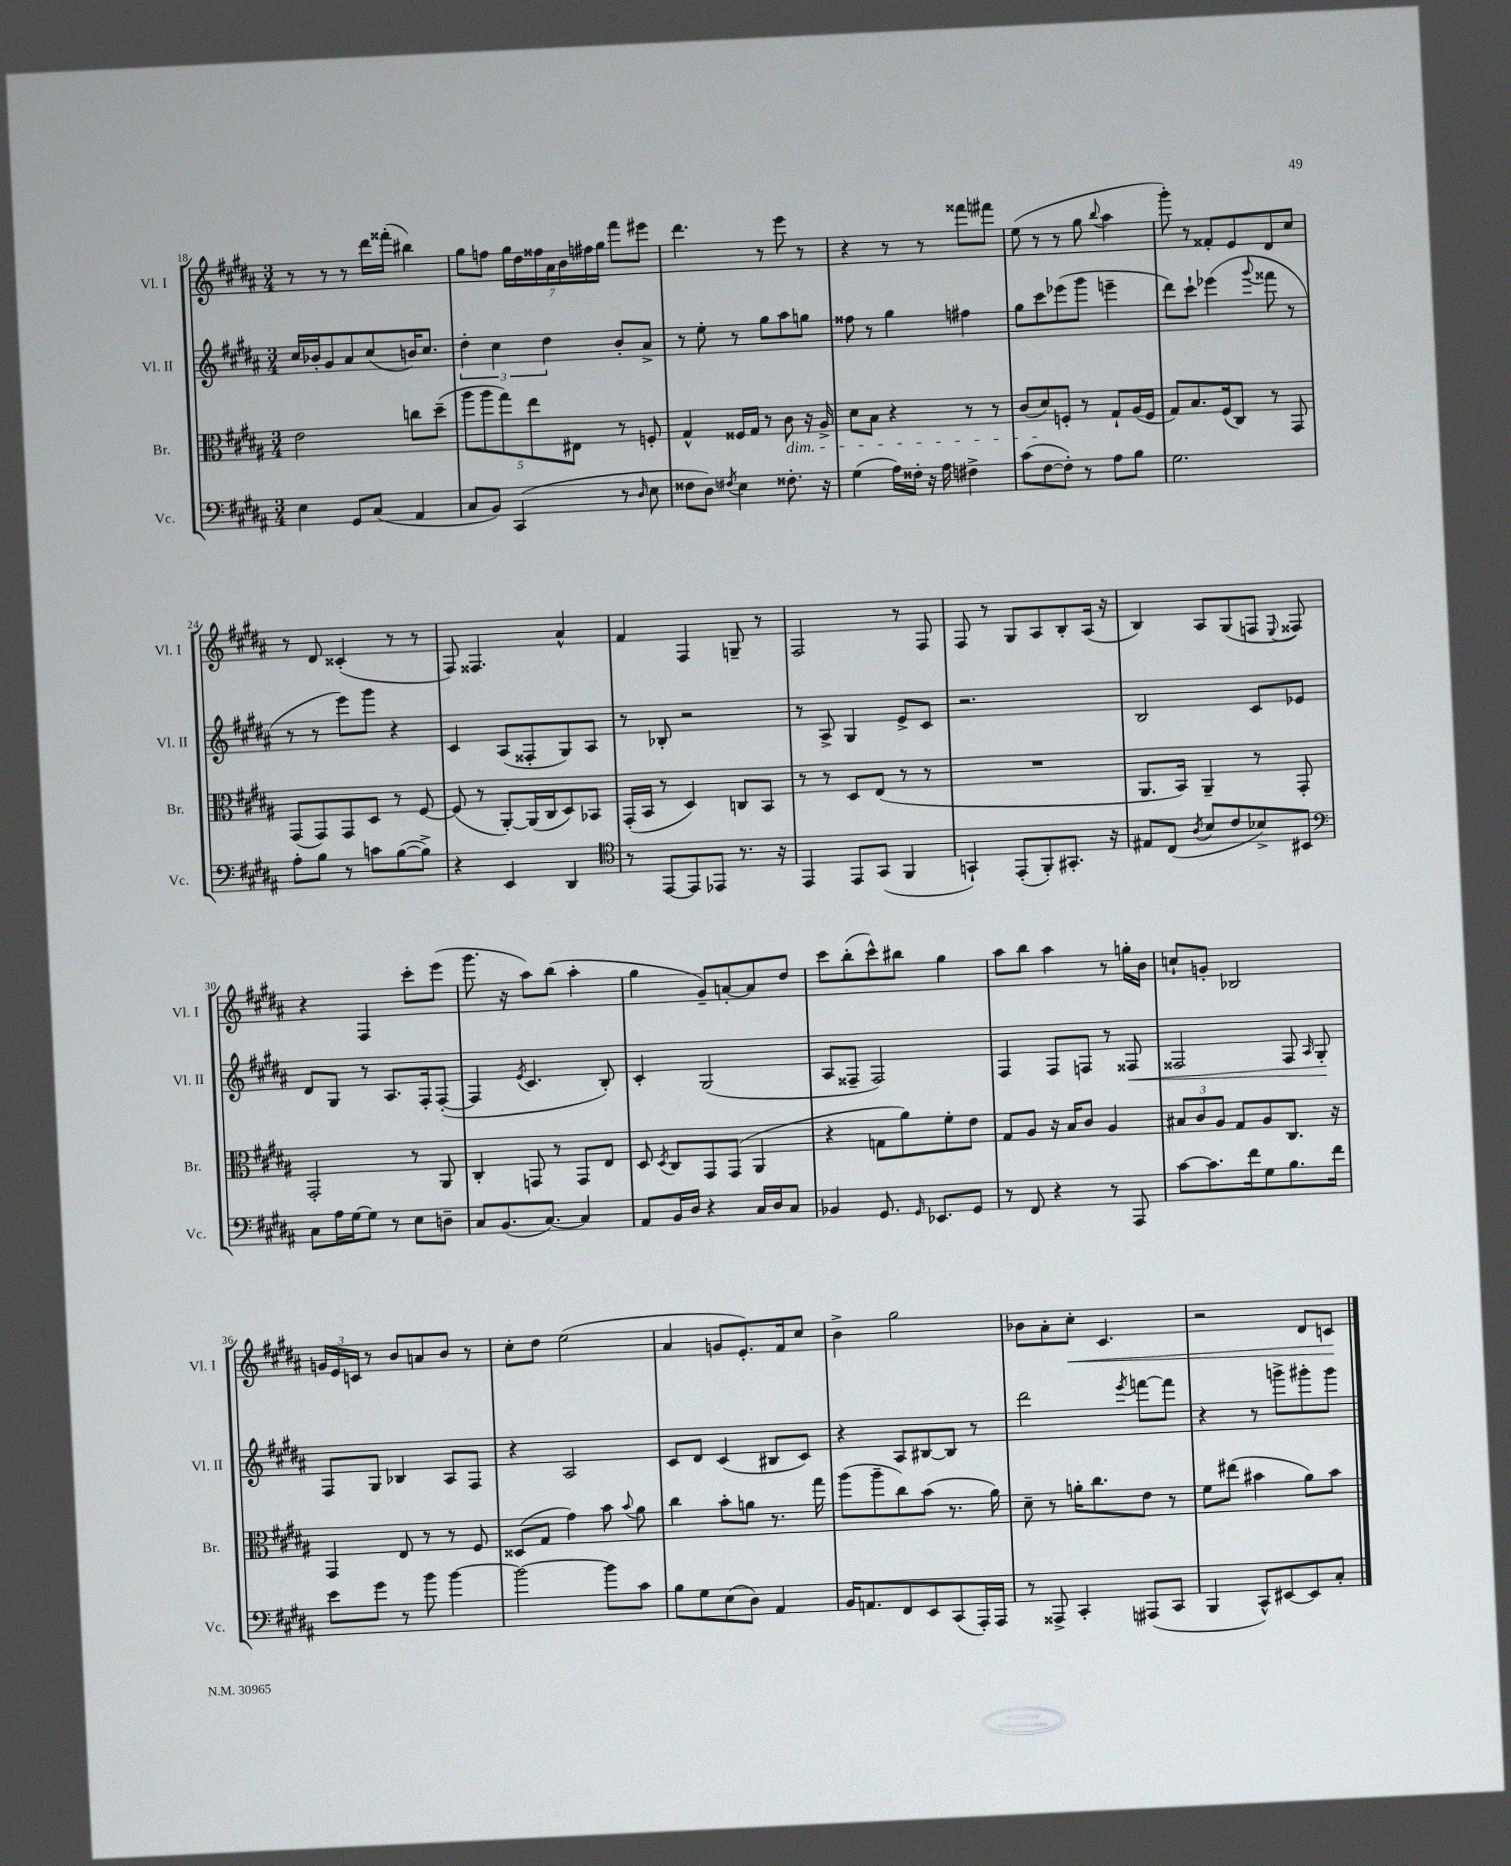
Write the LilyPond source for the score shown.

<<
\new StaffGroup <<
\new Staff = "s0" \with { instrumentName = "Vl. I" shortInstrumentName = "Vl. I" } {
    \clef treble \key b \major \numericTimeSignature \time 3/4
    \autoBeamOff r8 r8 r8 dis'''16[ fisis'''16]-.( bis''4) |
    gis''8[ f''8] \tuplet 7/4 { gis''16[ dis''16 fisis''16 ais'16 b'16 fis''16 gis''16] } fis'''8[ eis'''8] |
    dis'''4. r8 e'''8 r8 |
    r4 r8 r8 fisis'''8[ fis'''8] |
    e''8( r8 r8 gis''8 \appoggiatura { b''8 } ais''4 |
    gis'''8-.) r8 fisis'8[-. e'8 dis'8 cis''8] |
    r8 dis'8 cisis'4-.( r8 r8 |
    fis8) fisis4. ais'4-^ |
    fis'4 fis4 g8-- r8 |
    fis2 r8 fis8 |
    fis8 r8 gis8[ ais8 b8-. ais16]( r16 |
    b4) ais8[ gis8( f8] \appoggiatura { e8 } fisis8) |
    r4 fis4 cis'''8[-. e'''8]( |
    gis'''8. r16 ais''8[) b''8]( ais''4-. |
    gis''4 gis'8[--) a'8~-. a'8 dis''8] |
    cis'''8[ b''8-.( cis'''8-^) bis''8] gis''4 |
    ais''8[ b''8] ais''4 r8 g''16[-. b'16] |
    c''8[-! g'8]-. bes2 |
    \tuplet 3/2 { g'16[ e'16 c'16] } r8 b'8[ a'8 b'8] r8 |
    cis''8[-. dis''8] e''2( |
    ais'4 g'8[ e'8.-.) fis'16 cis''8] |
    b'4-> gis''2 |
    bes'8[ ais'8-. cis''8]-.\< cis'4. |
    r2 dis'8[ c'8]\! \bar "|." |
}
\new Staff = "s1" \with { instrumentName = "Vl. II" shortInstrumentName = "Vl. II" } {
    \clef treble \key b \major \numericTimeSignature \time 3/4
    \autoBeamOff cis''16[ bes'16-. gis'8 ais'8 cis''8( b'16) cis''8.] |
    \tuplet 3/2 { dis''4-. cis''4 dis''4 } b'8[-. ais'8]-> |
    r8 e''8-. r8 gis''8[ ais''8 g''8] |
    fisis''8 r8 gis''4 fis''4 |
    gis''8[ cis'''8 ees'''8( gis'''8] e'''4-- |
    dis'''8[) cis'''8]-! ees'''4( \appoggiatura { gis'''8 } fisis'''8 r8 |
    r8 r8 e'''8[) gis'''8] r4 |
    cis'4 ais8[( fisis8-. gis8) ais8] |
    r8 bes8-. r2 |
    r8 ais8-> gis4 e'8[-> cis'8] |
    r2. |
    b2 cis'8[ ees'8] |
    dis'8[ gis8] r8 ais8.[ fis16-. fis8]~-.( |
    fis4 \acciaccatura { e'8 } cis'4. b8-.) |
    cis'4-. gis2( |
    ais8[ fisis8]-- fisis2) |
    fis4 fis8[ f8] r8 fisis8\< |
    fisis2 fisis8 \grace { ais16 } gis8-.\! |
    fis8[ gis8] bes4 ais8[ fis8] |
    r4 ais2 |
    cis'8[ dis'8] cis'4( bis8[ cis'8]) |
    r4 ais8[ bis8~ bis8] r8 |
    dis'''2 \acciaccatura { e'''8 } f'''8[~ f'''8] |
    r4 r8 g'''8[-> gis'''8-. gis'''8] \bar "|." |
}
\new Staff = "s2" \with { instrumentName = "Br." shortInstrumentName = "Br." } {
    \clef alto \key b \major \numericTimeSignature \time 3/4
    \autoBeamOff e'2 c''8[ dis''8]--( |
    \tuplet 5/4 { ais''8[ ais''8 gis''8) e''8 eis8] } r8 f8-. |
    gis4-^ fisis16[ gis16] r8 cis'8\dim r16 ais16-> |
    dis'8[ b8] r4 r8 r8 |
    cis'8[( dis'8\!) f8]-. r8 gis8[-! ais16( f16] |
    gis8[) b8. fis16( cis8]) r8 gis,8 |
    gis,8[( gis,8) gis,8 dis8] r8 fis8~ |
    fis8( r8 ais,8[~-.) ais,16( cis16 dis8) bes,8] |
    gis,16[-.( b,16] r8 dis4) c8[ b,8] |
    r8 r8 dis8[ e8]( r8 r8 |
    R2. |
    ais,8.[ b,16]) ais,4-- r8 gis,8-. |
    gis,2-. r8 ais,8 |
    cis4-. g,8 r8 g,8[ e8] |
    dis8 \acciaccatura { dis8 } cis8[ gis,8 gis,8]( ais,4 |
    r4 g8[ ais'8) fis'8-. e'8] |
    gis8[ ais8] r16 b16[ cis'8] ais4 |
    \tuplet 3/2 { bis8[ cis'8 ais8] } gis8[ ais8 cis8.] r16 |
    gis,4 e8 r8 r8 fis8 |
    disis8[( gis8] gis'4) b'8 \appoggiatura { b'8 } ais'8 |
    cis''4 b'8[-. a'8] r8. gis''16 |
    ais''8[( ais''8-- cis''8) b'8]( r8. ais'16) |
    dis'8-- r8 a'16[-. cis''8. e'8] r8 |
    fis'8[ eis''8]( bis'4 ais'8[) bis'8] \bar "|." |
}
\new Staff = "s3" \with { instrumentName = "Vc." shortInstrumentName = "Vc." } {
    \clef bass \key b \major \numericTimeSignature \time 3/4
    \autoBeamOff e4 gis,8[ cis8]( ais,4 |
    cis8[ b,8]) cis,4( r8 \grace { dis16 } e8 |
    fisis8[ dis8]) \acciaccatura { fis8 } e4 fisis8.-. r16 |
    gis4( ais16[) fisis16]-. r16 ais16 fis4-> |
    cis'8[( fis8~ fis8]-.) r8 ais8[ b8] |
    gis2. |
    ais8[-. b8] r8 c'8[ b8~( b8]->) |
    r4 e,4 dis,4 |
    \clef tenor r8 e,8[~ e,8 ees,8] r8. r16 |
    e,4 e,8[ gis,8]( fis,4 |
    g,4-!) e,8[-.( fis,8-.) gis,8.]-. r16 |
    eis8[ cis8]( \acciaccatura { ais8 } b8[ cis'8 bes8->) bis,8] |
    \clef bass cis8[ ais16 gis16~ gis8] r8 e8[ d8]-- |
    cis8[ b,8.( cis8.]~) cis4 |
    ais,8[ b,16 dis16] r4 cis16[ dis16 cis8] |
    bes,4 gis,8. \grace { gis,16 } ees,8.[ gis,8] |
    r8 fis,8 r4 r8 ais,,8 |
    cis'8[~ cis'8. fis'16 gis8 b8. fis'16] |
    e'8[ gis'8] r8 b'8 b'4~ |
    b'2~ b'8[ cis'8] |
    b8[ gis8 e8( dis8]) ais,4 |
    b,16[ a,8. fis,8 e,8 cis,8( ais,,16-.) ais,,16] |
    r8 aisis,,8-> cis,4-. ais,,8[( cis,8] |
    b,,4 cis,8[-^) eis,8~ eis,8 cis8]-. \bar "|." |
}
>>
>>
\layout { \context { \Score currentBarNumber = #18 } }
